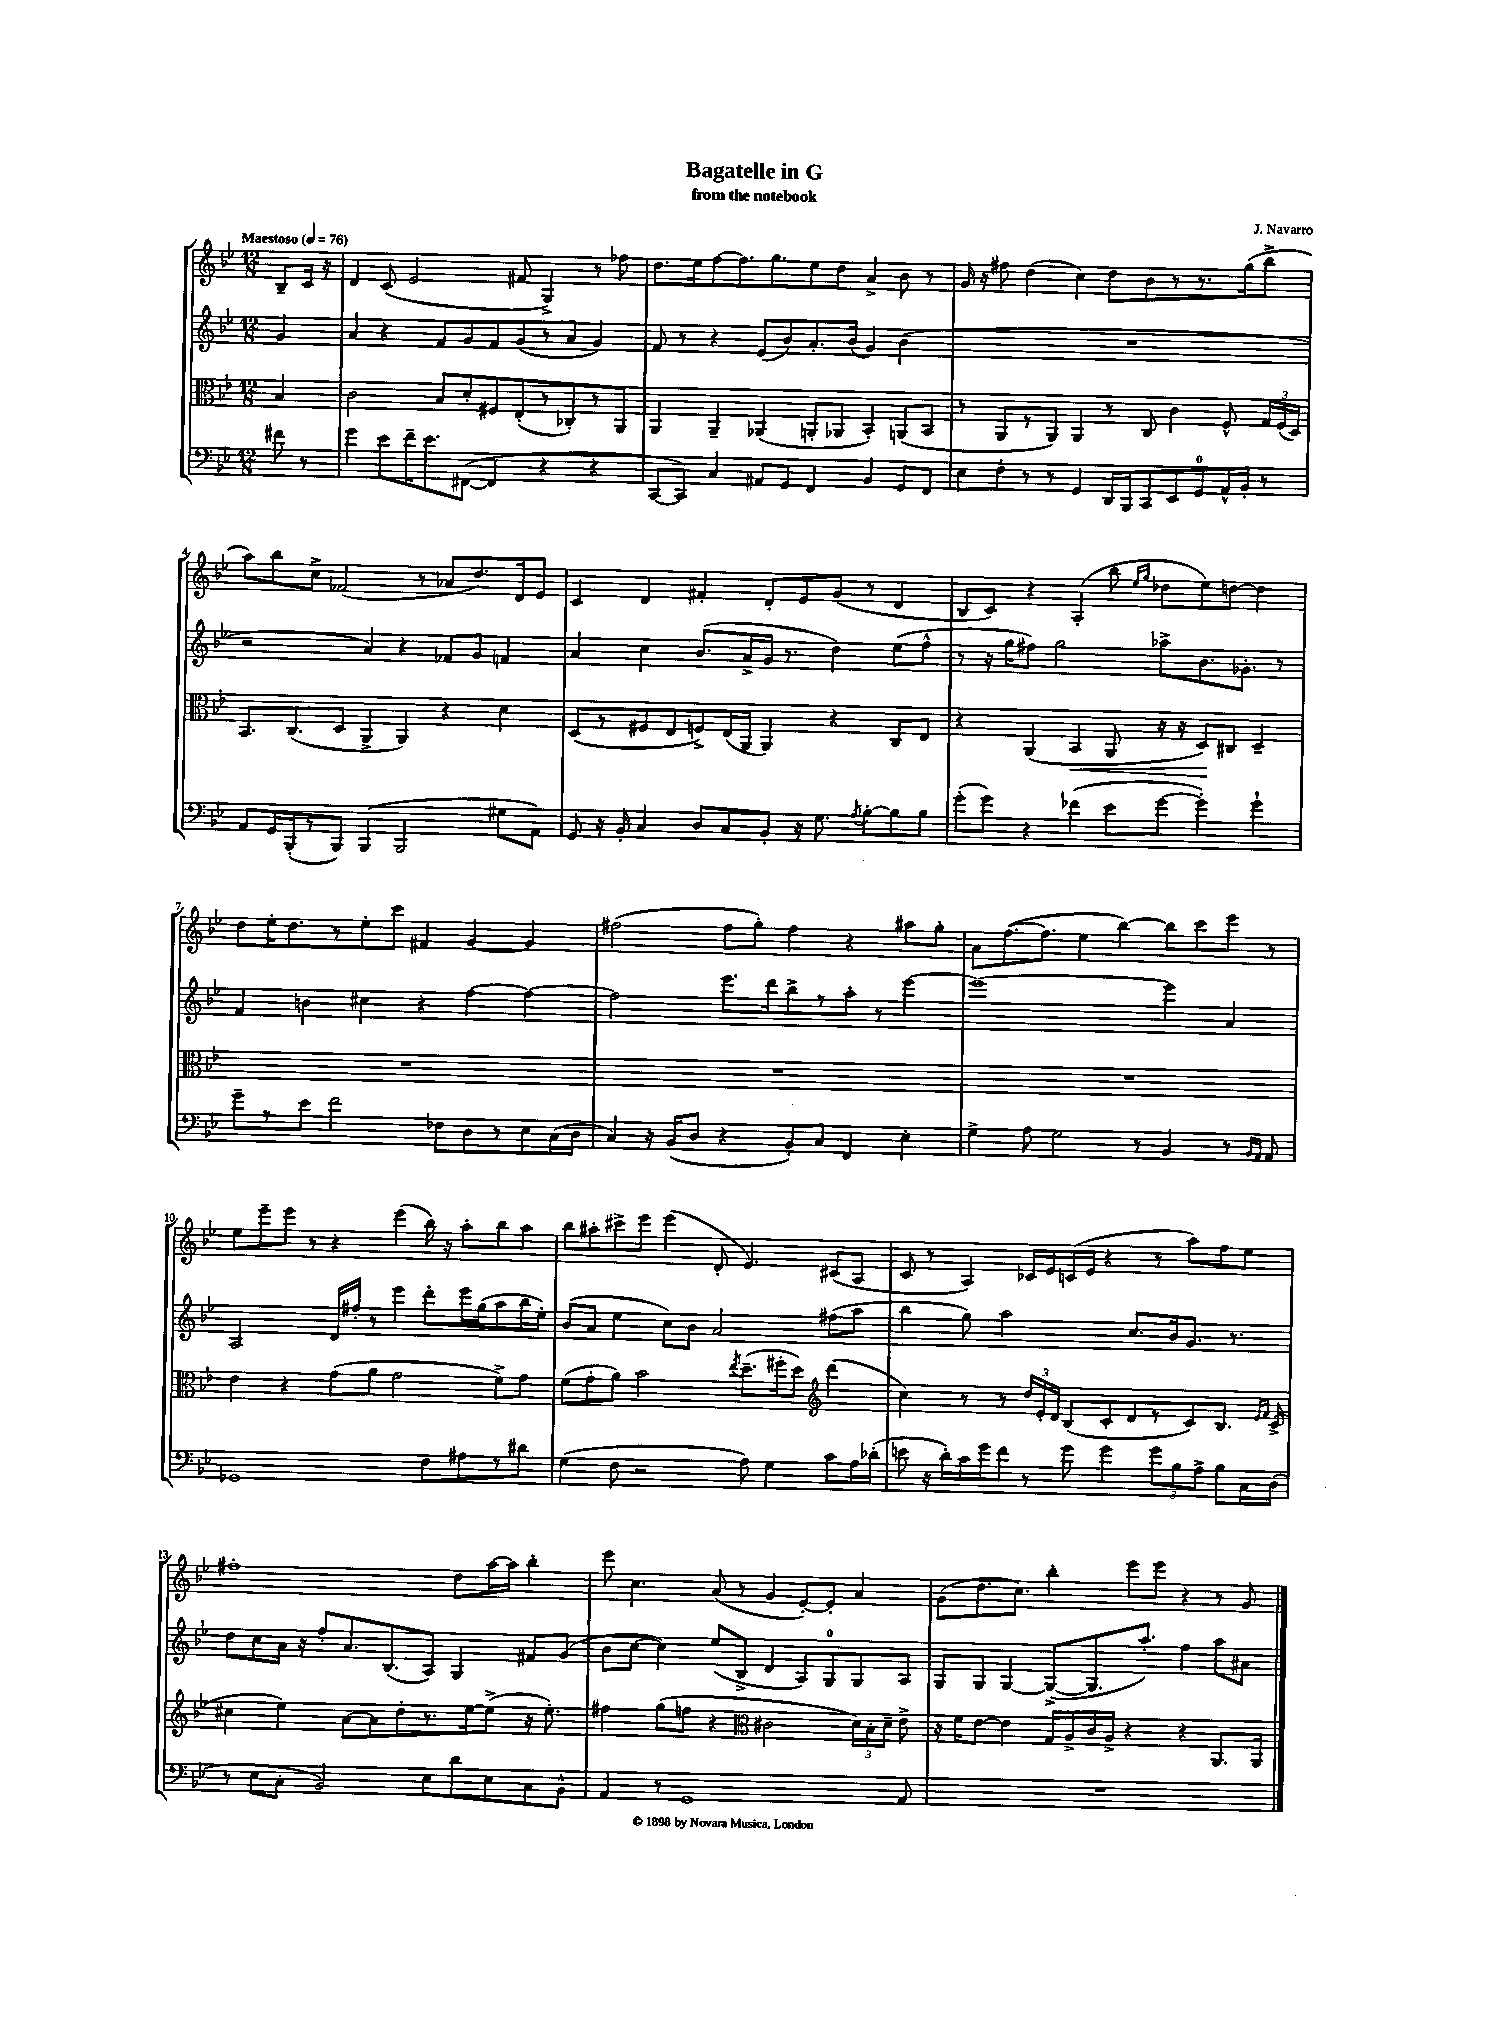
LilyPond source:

\header { title = "Bagatelle in G" composer = "J. Navarro" subtitle = "from the notebook" }
<<
\new StaffGroup <<
\new Staff = "s0" {
    \clef treble \key bes \major \numericTimeSignature \time 12/8 \partial 4 \tempo "Maestoso" 4 = 76
    \autoBeamOff bes8[-- c'16] r16 |
    d'4 c'8( ees'2 fis'8 g4->) r8 fes''8 |
    d''8.[ ees''16 f''8~ f''8. g''8. ees''8 d''8] a'4-> bes'8 r8 |
    g'16 r16 fis''8 d''4( c''4) d''8[ bes'8 r8 r8. g''16( bes''8]-> |
    a''8[) bes''8 c''8]-> fes'2( r8 aes'8[ d''8.) d'16 ees'8] |
    c'4 d'4 fis'4-. d'8[-. ees'8 g'8]( r8 d'4 |
    bes8[ c'8]) r4 a4-.( bes''8 \grace { ees''16[ g''16] } des''8[ ees''8) d''8]~ d''4 |
    d''8[ ees''16-. d''8. r8 ees''8-. c'''8] fis'4 g'4~ g'4 |
    fis''2( fis''8[ g''8]-.) fis''4 r4 ais''8[ g''8]-. |
    a'8[ f''8.~( f''8.] ees''4 bes''4~) bes''8[ c'''8 ees'''8] r8 |
    ees''8[ ees'''8-- ees'''8] r8 r4 ees'''4( bes''16) r16 a''8[-. bes''8 a''8] |
    bes''8[ ais''8-. cis'''8-> ees'''8] ees'''4( d'8-. ees'4.) cis'8[( a8] |
    c'8 r8 a4) ces'16[ ees'16 c'16( ees'16] r4 r8 a''8[) f''8 ees''8] |
    fis''1-. d''8[ a''16~ a''16] bes''4-. |
    ees'''8 c''4. a'8( r8 g'4 ees'8[~-.) ees'8]-. a'4 |
    g'8[( d''8. c''8.]) bes''4-. ees'''8[ ees'''8] r4 r8 g'8 \bar "|." |
}
\new Staff = "s1" {
    \clef treble \key bes \major \numericTimeSignature \time 12/8 \partial 4
    \autoBeamOff g'4 |
    a'4 r4 f'8[ g'8 f'8 g'8( r8 a'8] g'4) |
    f'8 r8 r4 ees'8[( bes'8) a'8.-. bes'16]( g'4) bes'4( |
    R1. |
    r2 a'4) r4 fes'8[ g'8] f'4 |
    a'4 c''4 bes'8.[( a'16-> g'16] r8. d''4) ees''8[( f''8]-^ |
    r8 r16 g''16[ fis''8]) g''2 aes''8[-> bes'8. ges'8.]-. r8 |
    f'4 b'4 cis''4 r4 f''4~ f''4~ |
    f''2 ees'''8.[ d'''16 bes''8-> r8 a''8]-. r8 ees'''4~ |
    ees'''1~ ees'''4 a'4 |
    a2 d'16[ fis''16]-. r8 ees'''4 d'''8[-. ees'''16 g''16( a''8 bes''16 ees''16]-.) |
    bes'8[( a'8] ees''4 c''8[) bes'8] a'2 fis''8[( a''8] |
    bes''4 g''8) a''2 c''8.[ bes'16 g'8.] r8. |
    d''8[ c''8 a'16] r16 f''8[-. a'8. bes8.( a8]) g4 fis'8[ g'8]( |
    bes'8[ c''8]~ c''4) ees''8[( bes8]-> d'4 a8[) g8-0 g8 a8] |
    g8[ g8] g4~ g8[~->( g8. a''8.]-.) f''4 a''8[ ais'8] \bar "|." |
}
\new Staff = "s2" {
    \clef alto \key bes \major \numericTimeSignature \time 12/8 \partial 4
    \autoBeamOff bes4 |
    c'2 bes8[ d'8-. fis8 ees8-.( r8 ces8-.) r8 a,8] |
    a,4 a,4-- aes,4( a,8[-. aes,8] bes,4-.) a,8[( bes,8] |
    r8 a,8[ r8 a,8]) a,4 r8 c8 c'4 f8-^ \tuplet 3/2 { g16[ f16( d16]) } |
    bes,8.[ c8.( d8] a,4-> a,4) r4 d'4 |
    d8[( r8 fis8 ees8 f8->) ees16( a,16] a,4) r4 c8[ ees8] |
    r4 a,4( bes,4\< a,8 r16 r16 d8[\!) cis8] d4-- |
    R1. |
    R1. |
    R1. |
    ees'4 r4 g'8[( a'8] g'2 f'8[->) g'8] |
    f'8[( g'8-. a'8]) bes'2 \acciaccatura { ees''8 } d''8.[--( fis''16-. d''8]) \clef treble d'''4( |
    c''4) r8 r8 \tuplet 3/2 { d''16[ ees'16-. d'16] } bes8[( c'8-. d'8 r8 c'8) bes8.] \grace { ees'16[ f'16] } c'16->( |
    cis''4 ees''4) a'8[~ a'8 d''8-. r8. ees''16~ ees''8]->( r16 ees''8.-.) |
    fis''4 g''8[( f''8] r4 \clef alto cis'2 \tuplet 3/2 { d'16[) bes16-. d'16]-- } ees'8-> |
    r16 f'16[ ees'8]~ ees'4 g16[ a16-> c'16 a16]-> r4 r4 a,8.[ a,16] \bar "|." |
}
\new Staff = "s3" {
    \clef bass \key bes \major \numericTimeSignature \time 12/8 \partial 4
    \autoBeamOff fis'8 r8 |
    g'4 ees'8[ f'16-- ees'8. fis,8]~( fis,4 r4 r4 |
    c,8[~ c,8]) c4 ais,8[ g,8] f,4 bes,4 g,8[ f,8] |
    ees8[ f8]-. r8 r8 g,4 d,16[ bes,,16 c,8 ees,8 g,8-0 a,16-^ bes,16]-. r8 |
    a,8[ g,16 bes,,16-.( r8 bes,,8]) bes,,4( bes,,2 gis8[ a,8]) |
    g,8 r16 bes,16-. c4 d8[ c8 bes,8]-. r16 g8. \acciaccatura { a8 } bes8[~-. bes8 bes8] |
    g'8[-.( g'8]) r4 fes'4( ees'8[ g'8]~ g'4-.) g'4-! |
    g'8[-- r8 ees'8] f'2 fes8[ d8 r8 ees8 c16( d16] |
    c4) r16 bes,16[( d8] r4 bes,8[-.) c8] f,4 ees4-. |
    g4-> a8 g2 r8 bes,4 r8 \grace { bes,16[ a,16] } a,8 |
    ges,1 f8[ ais8 r8 dis'8] |
    g4( f8 r2 a8) g4 c'8[ a16 des'16]-.( |
    e'8 r16 d'16[-.) c'16 g'16 f'8] r8 g'8 g'4 \tuplet 3/2 { g'8[ bes8 a8]-> } bes8[ c16 d16]( |
    r8 ees8[ c8]-. bes,2) ees8[ d'8 ees8 c8 bes,8]-^ |
    a,4 r8 g,1 a,8 |
    R1. \bar "|." |
}
>>
>>
